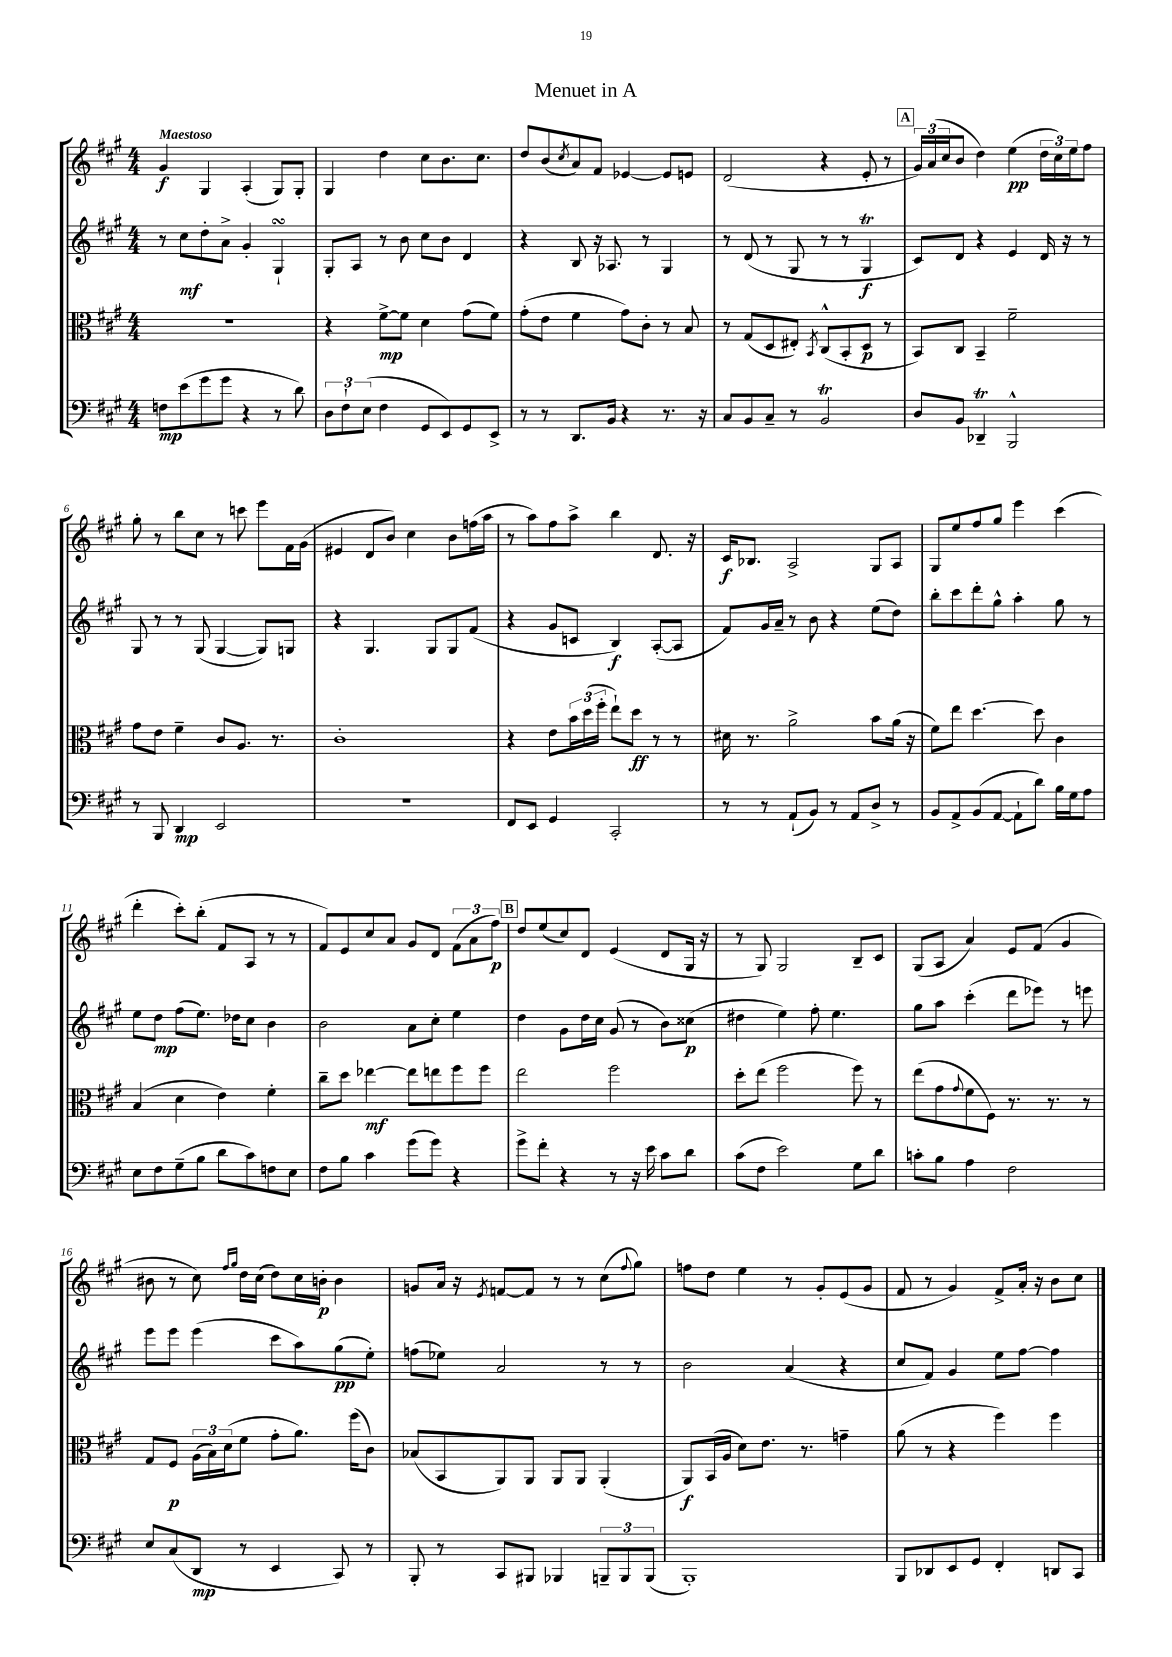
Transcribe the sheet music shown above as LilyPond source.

\header { title = "Menuet in A" }
<<
\new StaffGroup <<
\new Staff = "s0" {
    \clef treble \key a \major \numericTimeSignature \time 4/4 \tempo "Maestoso"
    gis'4\f gis4 a4-.( gis8) gis8-. |
    gis4 d''4 cis''8 b'8. cis''8. |
    d''8 b'8( \acciaccatura { cis''8 } a'8) fis'8 ees'4~ ees'8 e'8 |
    d'2( r4 e'8-. r8 |
    \mark \markup { \box "A" } \tuplet 3/2 { gis'16) a'16( cis''16 } b'8 d''4) e''4\pp( \tuplet 3/2 { d''16 cis''16) e''16 } fis''8 |
    gis''8-. r8 b''8 cis''8 r8 c'''8 e'''8 fis'16 gis'16( |
    eis'4 d'8 b'8) cis''4 b'8 f''16( a''16 |
    r8 a''8) fis''8 a''8-> b''4 d'8. r16 |
    cis'16\f bes8. a2-> gis8 a8 |
    gis8 e''8 fis''8 gis''8 e'''4 cis'''4( |
    d'''4-. cis'''8-.) b''8-.( fis'8 a8 r8 r8 |
    fis'8) e'8 cis''8 a'8 gis'8 d'8 \tuplet 3/2 { fis'8( a'8 fis''8\p) } |
    \mark \markup { \box "B" } d''8 e''8( cis''8) d'8 e'4( d'8 gis16 r16 |
    r8 gis8) gis2 b8-- cis'8 |
    gis8( a8 a'4) e'8 fis'8( gis'4 |
    bis'8 r8 cis''8) \grace { fis''16 gis''16 } d''16 cis''16( d''8) cis''16 b'16-.\p b'4 |
    g'8 a'16 r16 \acciaccatura { e'8 } f'8~ f'8 r8 r8 cis''8( \appoggiatura { fis''8 } gis''8) |
    f''8 d''8 e''4 r8 gis'8-. e'8( gis'8 |
    fis'8 r8 gis'4) fis'8-> a'16-. r16 b'8 cis''8 \bar "|." |
}
\new Staff = "s1" {
    \clef treble \key a \major \numericTimeSignature \time 4/4
    r8 cis''8\mf d''8-. a'8-> gis'4-. gis4-!\turn |
    gis8-. a8 r8 b'8 cis''8 b'8 d'4 |
    r4 b8 r16 aes8. r8 gis4 |
    r8 d'8( r8 gis8 r8 r8 gis4\trill\f |
    \mark \markup { \box "A" } cis'8) d'8 r4 e'4 d'16 r16 r8 |
    gis8 r8 r8 gis8( gis4~ gis8) g8 |
    r4 gis4. gis8 gis8 fis'8( |
    r4 gis'8 c'8 b4\f) a8~-.( a8 |
    fis'8) gis'16 a'16-- r8 b'8 r4 e''8( d''8) |
    b''8-. cis'''8 d'''8-. gis''8-^ a''4-. gis''8 r8 |
    e''8 d''8\mp fis''8( e''8.) des''16 cis''8 b'4 |
    b'2 a'8 cis''8-. e''4 |
    \mark \markup { \box "B" } d''4 gis'8 d''16 cis''16 gis'8( r8 b'8) cisis''8\p( |
    dis''4 e''4) fis''8-. e''4. |
    gis''8 a''8 cis'''4-.( d'''8 ees'''8) r8 e'''8 |
    e'''8 e'''8 e'''4( cis'''8 a''8) gis''8\pp( e''8-.) |
    f''8( ees''8) a'2 r8 r8 |
    b'2 a'4( r4 |
    cis''8 fis'8) gis'4 e''8 fis''8~ fis''4 \bar "|." |
}
\new Staff = "s2" {
    \clef alto \key a \major \numericTimeSignature \time 4/4
    R1 |
    r4 fis'8~->\mp fis'8 d'4 gis'8( fis'8) |
    gis'8-.( e'8 fis'4 gis'8) cis'8-. r8 b8 |
    r8 gis8( d8 eis8-.) \acciaccatura { b,8 } cis8-^( b,8-. d8\p r8 |
    \mark \markup { \box "A" } b,8) cis8 b,4-- fis'2-- |
    gis'8 e'8 fis'4-- cis'8 a8. r8. |
    cis'1-. |
    r4 e'8 \tuplet 3/2 { b'16 d''16( fis''16-. } e''8-!) d''8\ff r8 r8 |
    dis'16 r8. a'2-> b'8 a'16( r16 |
    fis'8) e''8 d''4.~ d''8 cis'4 |
    b4( d'4 e'4) fis'4-. |
    cis''8-- d''8 ees''4~\mf ees''8 e''8 fis''8 fis''8 |
    \mark \markup { \box "B" } e''2 fis''2 |
    d''8-. e''8( fis''2 fis''8) r8 |
    e''8( gis'8 \appoggiatura { gis'8 } fis'8 fis8) r8. r8. r8 |
    gis8 fis8\p \tuplet 3/2 { a16( b16) d'16( } fis'8 gis'8-. a'8.) fis''16( cis'8) |
    bes8( b,8 a,8) a,8 a,8 a,8 a,4-.( |
    a,8\f) b,16( a16 d'8) e'8. r8. g'4-- |
    a'8( r8 r4 fis''4) fis''4 \bar "|." |
}
\new Staff = "s3" {
    \clef bass \key a \major \numericTimeSignature \time 4/4
    f8\mp e'8( gis'8 gis'8 r4 r8 d'8) |
    \tuplet 3/2 { d8 fis8-! e8( } fis4 gis,8 e,8) gis,8 e,8-> |
    r8 r8 d,8. b,16 r4 r8. r16 |
    cis8 b,8 cis8-- r8 b,2\trill |
    \mark \markup { \box "A" } d8 b,8 des,4--\trill b,,2-^ |
    r8 b,,8 d,4\mp e,2 |
    r1 |
    fis,8 e,8 gis,4 cis,2-. |
    r8 r8 a,8-!( b,8) r8 a,8 d8-> r8 |
    b,8 a,8-> b,8( a,8~ a,8-! d'8) b16 gis16 a8 |
    e8 fis8 gis8--( b8 d'8 cis'8) f8 e8 |
    fis8 b8 cis'4 gis'8( gis'8) r4 |
    \mark \markup { \box "B" } gis'8-> fis'8-. r4 r8 r16 e'16 cis'8 d'8 |
    cis'8( fis8 e'2) gis8 d'8 |
    c'8-. b8 a4 fis2 |
    e8 cis8( d,8\mp r8 e,4 cis,8) r8 |
    b,,8-. r8 cis,8 bis,,8 bes,,4 \tuplet 3/2 { b,,8-- b,,8 b,,8( } |
    b,,1-.) |
    b,,8 des,8 e,8 gis,8 fis,4-. d,8 cis,8 \bar "|." |
}
>>
>>
